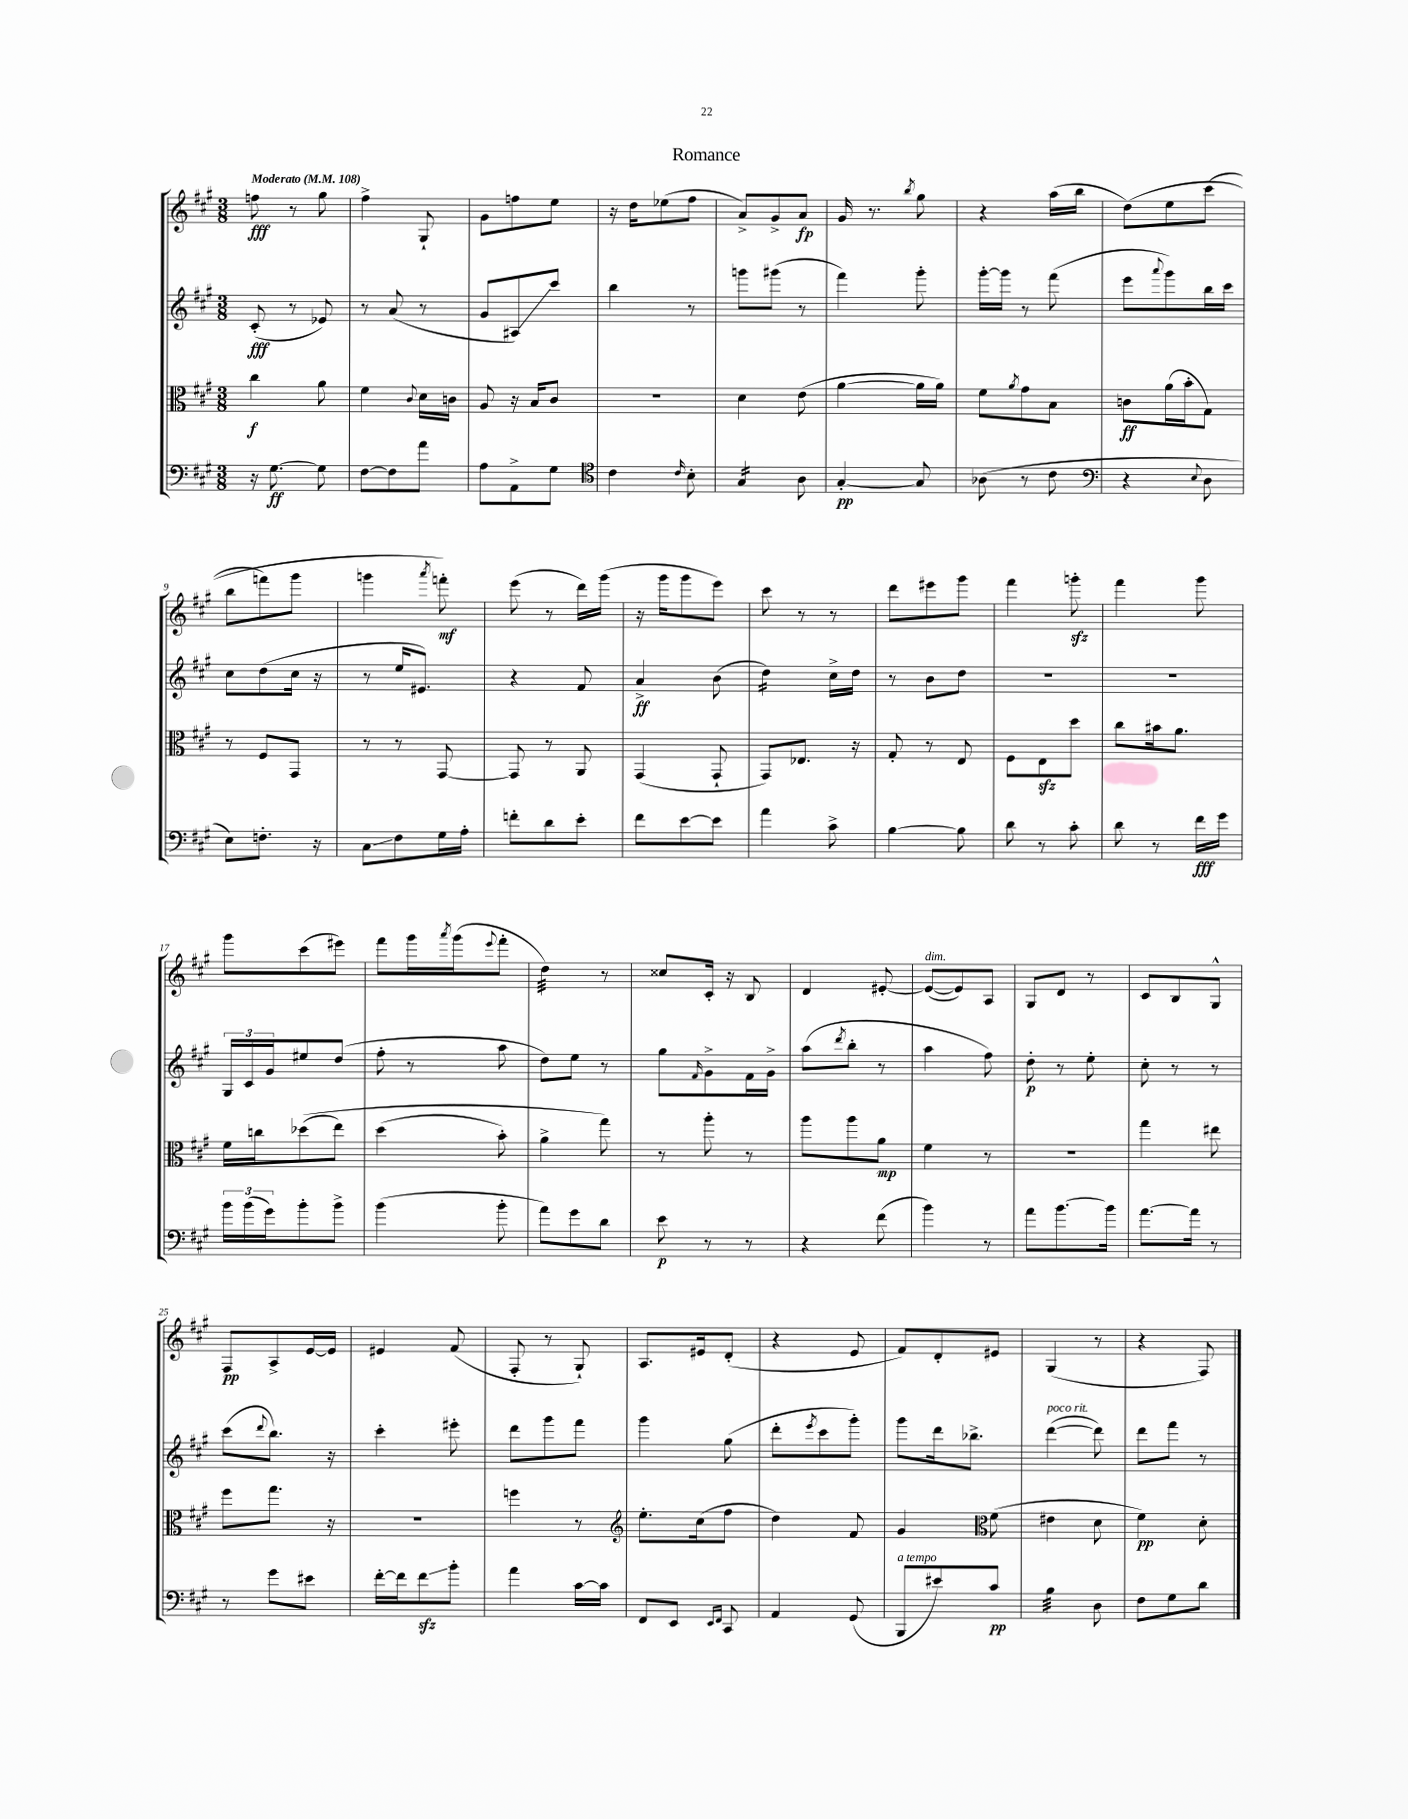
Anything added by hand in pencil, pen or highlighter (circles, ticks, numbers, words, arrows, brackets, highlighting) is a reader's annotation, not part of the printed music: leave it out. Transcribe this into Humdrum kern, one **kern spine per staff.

**kern	**kern	**kern	**kern
*staff4	*staff3	*staff2	*staff1
*clefF4	*clefC3	*clefG2	*clefG2
*k[f#c#g#]	*k[f#c#g#]	*k[f#c#g#]	*k[f#c#g#]
*M3/8	*M3/8	*M3/8	*M3/8
*MM108	*MM108	*MM108	*MM108
16r	4cc#	(8c#'	8ff
[8.G#	.	.	.
.	.	8r	8r
8G#]	8a	8e-)	8gg#
=	=	=	=
[8F#	4f#	8r	4ff#^
8F#]	.	(8a	.
.	8qqc#	.	.
8a	16d	8r	8G#`
.	16c	.	.
=	=	=	=
8A	8A	8g#	8g#
8AA^	16r	8A#)	8ff
.	16B	.	.
8G#	8c#	8ccc#	8ee
=	=	=	=
*clefC4	*	*	*
4c#	4.r	4bb	16r
.	.	.	16dd
.	.	.	(8ee-
16qqc#	.	.	.
8B'	.	8r	8ff#
=	=	=	=
4G#	4d	8ggg	8a^)
.	.	(8ggg#	8g#^
8A	(8e	8r	8a
=	=	=	=
[4G#'	[4a	4fff#)	16g#
.	.	.	8.r
.	.	.	8qbb
8G#]	16a]	8ggg#'	8gg#
.	16a)	.	.
=	=	=	=
(8A-	8f#	[16ggg#'	4r
.	.	16ggg#]	.
.	8qa	.	.
8r	8g#	8r	.
8c#	8B	(8fff#	(16aa
.	.	.	16bb
=	=	=	=
*clefF4	*	*	*
4r	8c	8eee	&(8dd)
.	.	8qqaaa	.
.	(16a	8ggg#)	8ee
.	16b'	.	.
8qqE	.	.	.
8D	8G#)	16bb	(8ccc#
.	.	16ccc#	.
=	=	=	=
8E)	8r	8cc#	8bb
8.F'	8F#	(8dd	8fff)
.	8GG#	16cc#	8ggg#
16r	.	16r	.
=	=	=	=
8C#	8r	8r	4ggg
8F#	8r	16ee	.
.	.	8.e#)	.
.	.	.	8qaaa
16G#	[8GG#	.	8fff'&)
16A'	.	.	.
=	=	=	=
8f'	8GG#]	4r	(8eee
8d	8r	.	8r
8e'	8AA	8f#	16ddd)
.	.	.	(16ggg#
=	=	=	=
8f#	(4GG#	4a^	16r
.	.	.	16ggg#
[8e	.	.	8ggg#
8e]	8GG#`	(8b	8eee)
=	=	=	=
4a	8GG#)	4dd)	8ccc#
.	8.E-	.	8r
8c#^	.	16cc#^	8r
.	16r	16dd	.
=	=	=	=
[4B	8G#'	8r	8ddd
.	8r	8b	8eee#
8B]	8E	8dd	8ggg#
=	=	=	=
8d	8F#	4.r	4fff#
8r	8E	.	.
8c#'	8dd	.	8ggg'
=	=	=	=
8d	8cc#	4.r	4fff#
8r	16b#	.	.
.	8.a	.	.
16f#	.	.	8ggg#
16g#	.	.	.
=	=	=	=
24b	16f#	24G#	8ggg#
(24b	.	24c#	.
.	16cc	.	.
24g#)	.	24g#	.
8b'	&((8dd-	8ee#	(8ccc#
8b^	8ee)	(8dd	8eee#)
=	=	=	=
(4b	(4dd	8ff#'	8fff#
.	.	8r	16ggg#
.	.	.	8qaaa
.	.	.	(16ggg#
.	.	.	8qqeee
8b'	8b')	8aa	8fff#'
=	=	=	=
8a)	4a^	8dd)	4dd)
8g#	.	8ee	.
8d	8gg#&)	8r	8r
=	=	=	=
8e	8r	8gg#	8cc##
.	.	16qqf#	.
8r	8aa'	8g#^	16c#'
.	.	.	16r
8r	8r	16f#	8B
.	.	16g#^	.
=	=	=	=
4r	8aa	(8aa	4d
.	.	8qddd	.
.	8aa	8bb'	.
(8f#	8a	8r	[8e#'
=	=	=	=
4b)	4f#	4aa	(8e#_
.	.	.	8e#])
8r	8r	8ff#)	8A
=	=	=	=
8a	4.r	8dd'	8G#
[8.b	.	8r	8d
.	.	8ee'	8r
16b]	.	.	.
=	=	=	=
[8.a	4gg#	8cc#'	8c#
.	.	8r	8B
16a]	.	.	.
8r	8ee#	8r	8G#^^
=	=	=	=
8r	8ff#	(8ccc#	8F#
.	.	8qqddd	.
8g#	8.gg#	8.bb)	8A^
8e#	.	.	[16e
.	16r	16r	16e]
=	=	=	=
[16f#'	4.r	4ccc#'	4e#
16f#]	.	.	.
8f#	.	.	.
8b'	.	8eee#'	(8f#
=	=	=	=
4a	4ff	8ddd	8F#'
.	.	8ggg#	8r
[16c#	8r	8fff#	8G#`)
16c#]	.	.	.
=	=	=	=
*	*clefG2	*	*
8FF#	8.ee'	4ggg#	8.A
8EE	.	.	.
.	(16cc#	.	16e#
16qqEE	.	.	.
16qqFF#	.	.	.
8CC#	8ff#	(8gg#	(8d'
=	=	=	=
4AA	4dd)	8ddd'	4r
.	.	8qeee	.
.	.	8ccc#	.
(8GG#	8f#	8ggg#')	8e
=	=	=	=
8BBB	4g#	8ggg#	8f#)
8e#)	.	16ddd	8d'
.	.	8.bb-^	.
*	*clefC3	*	*
8c#	(8f#	.	8e#
=	=	=	=
4B	4e#	([4ddd	(4G#
8D	8d	8ddd])	8r
=	=	=	=
8F#	4f#)	8ddd	4r
8G#	.	8fff#	.
8d	8d'	8r	8F#)
==	==	==	==
*-	*-	*-	*-
